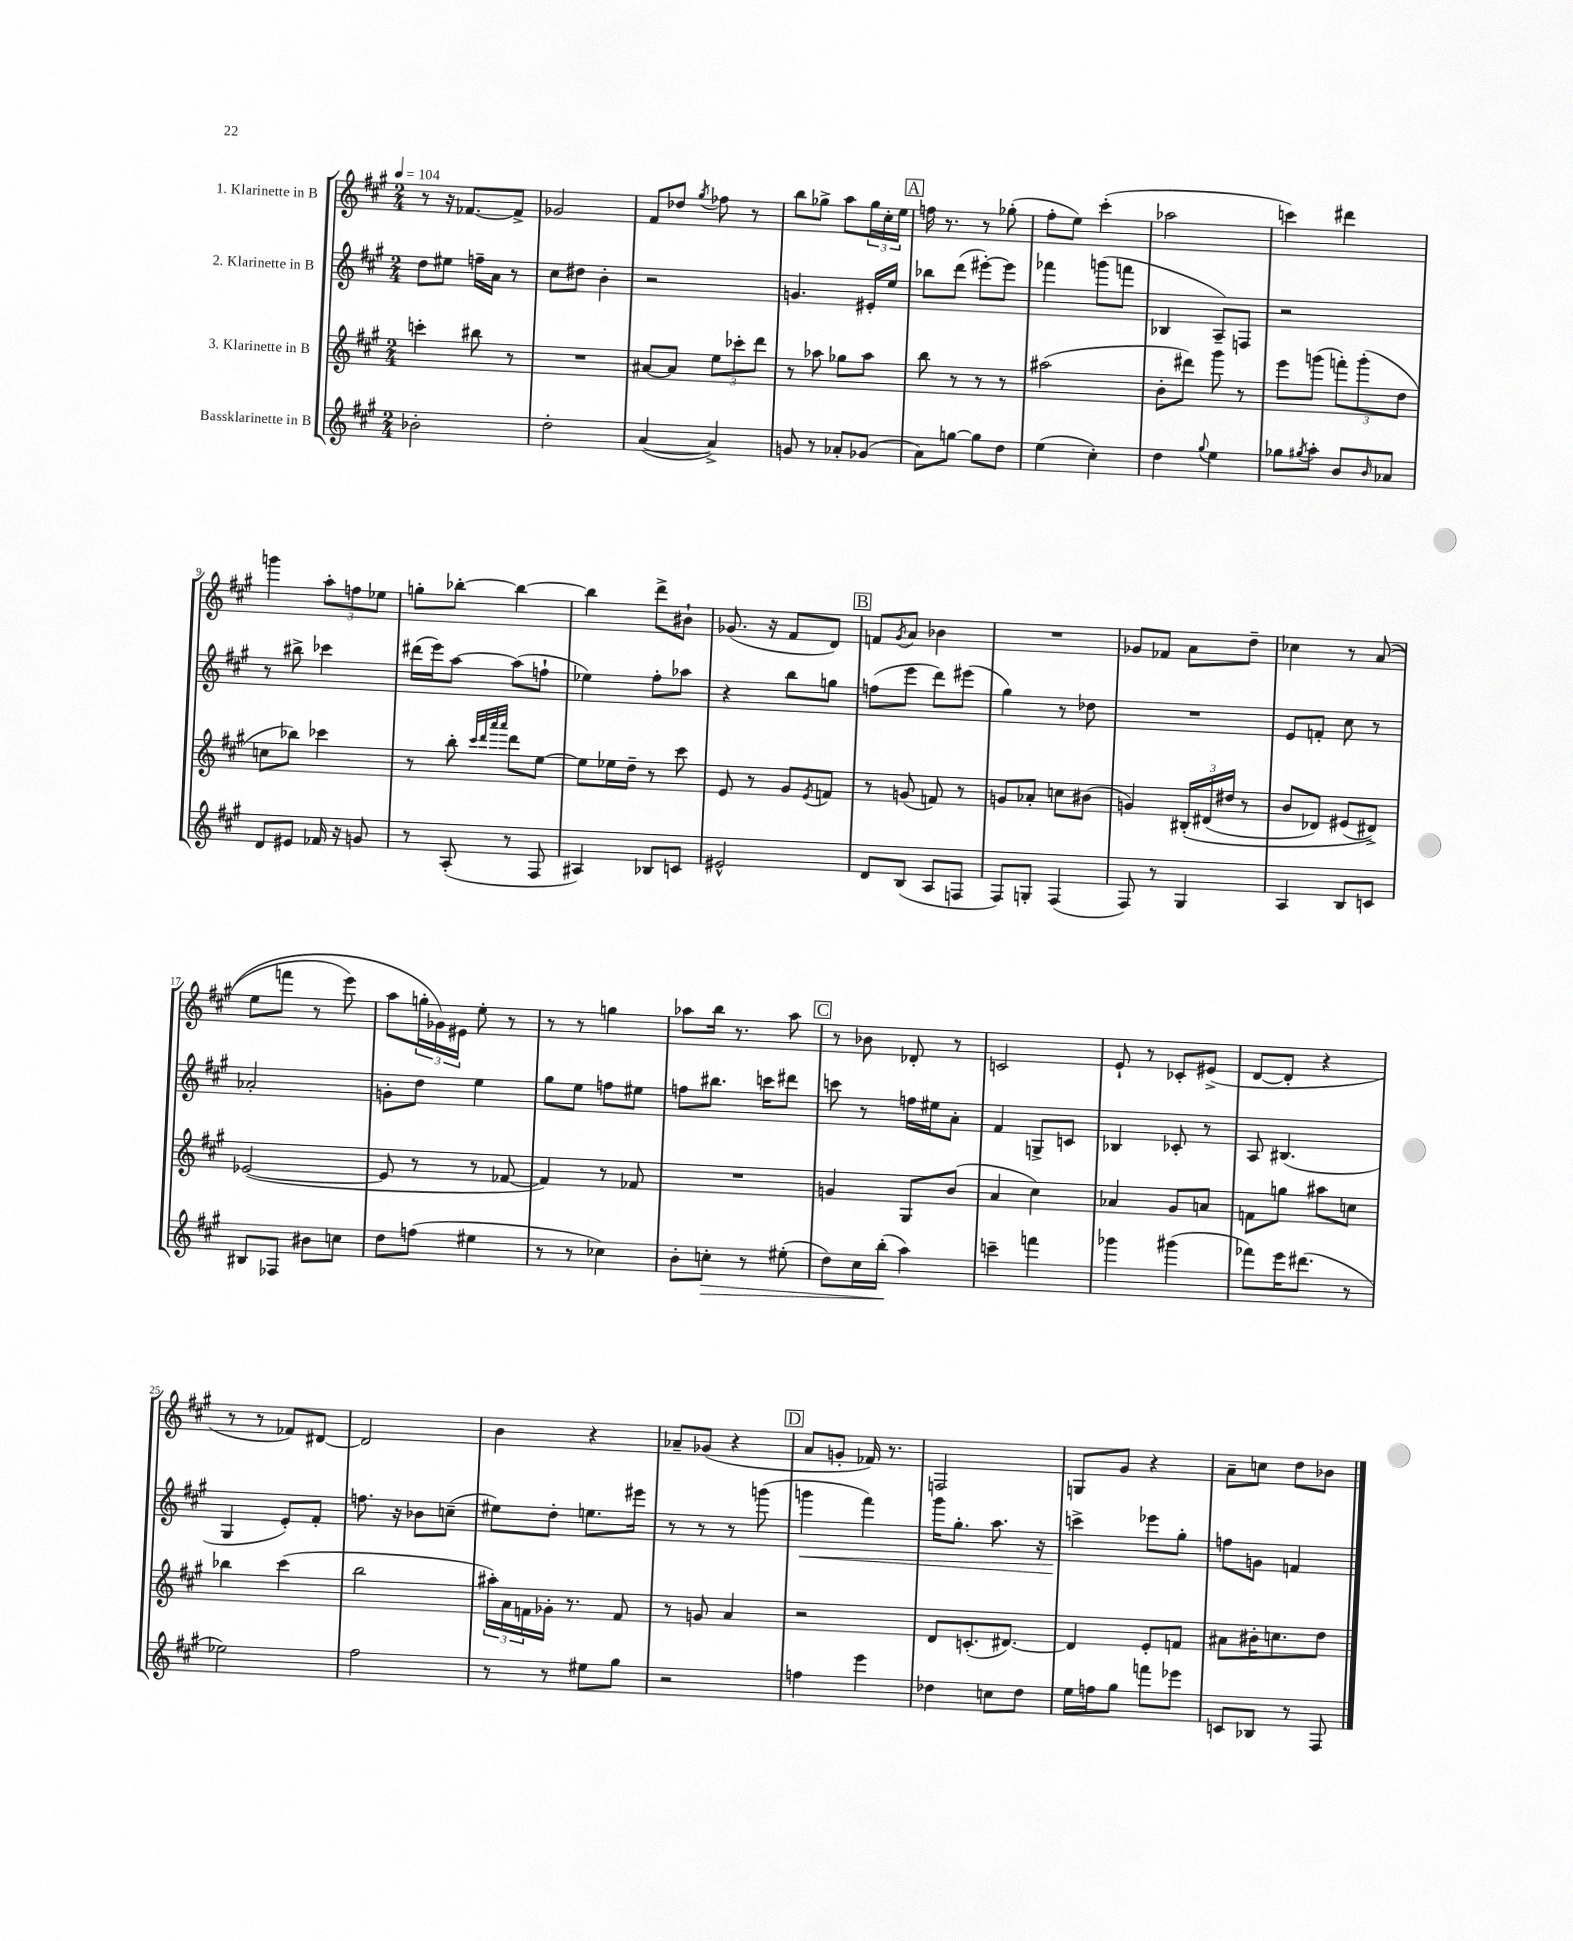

**kern	**kern	**kern	**kern
*staff4	*staff3	*staff2	*staff1
*clefG2	*clefG2	*clefG2	*clefG2
*k[f#c#g#]	*k[f#c#g#]	*k[f#c#g#]	*k[f#c#g#]
*M2/4	*M2/4	*M2/4	*M2/4
*MM104	*MM104	*MM104	*MM104
2b-'	4ccc'	8dd	8r
.	.	8ee#	16r
.	.	.	[8.f-
.	8bb#	16ff~	.
.	.	16a	.
.	8r	8r	8f-^]
=	=	=	=
2dd'	2r	8cc#	2g-
.	.	8dd#	.
.	.	4b'	.
=	=	=	=
([4a	[8a#	2r	8f#
.	8a#]	.	8dd-
.	.	.	8qgg#
4a^])	12ee	.	8ff-
.	12ccc-'	.	.
.	.	.	8r
.	12ddd	.	.
=	=	=	=
8g	8r	4.g	8bb
8r	8aa-	.	8gg-^
8a-'	8gg-	.	8aa
(8g-	8aa-	16e#'	24gg-
.	.	.	24cc#'
.	.	16ee	.
.	.	.	24ee
=	=	=	=
8a)	8bb	8bb-	16ff
.	.	.	8.r
[8gg	8r	(8ddd	.
8gg]	8r	[8eee#')	8r
8dd	8r	8eee#]	(8gg-'
=	=	=	=
(4ee	(2aa#	4fff-	8ff#'
.	.	.	8ee)
4cc#')	.	(8ggg	(4ccc#'
.	.	8fff	.
=	=	=	=
4dd	8b'	4B-	2aa-
.	8ddd#)	.	.
8qqgg#	.	.	.
4ee	8ggg#	8A~)	.
.	8r	8F	.
=	=	=	=
8gg-	8eee	2r	4ccc)
8qgg#	.	.	.
8aa'	(8ggg	.	.
8b	12fff')	.	4ddd#
.	(12ggg'	.	.
16qqb	.	.	.
8a-	.	.	.
.	12dd	.	.
=	=	=	=
8d	8cc	8r	4ggg
8e#	8bb-)	8bb#^	.
16f-	4ccc-	4ccc-	12aa'
16r	.	.	.
.	.	.	12ff
8g	.	.	.
.	.	.	12ee-
=	=	=	=
8r	8r	(16ddd#	8gg'
.	.	16eee)	.
(8A'	8bb'	[8aa	[8bb-'
.	32qqccc#	.	.
.	32qqddd	.	.
.	32qqaaa	.	.
.	32qqaaa	.	.
8r	8ddd	(8aa]	4bb-_
8F#	[8ee	8ff`	.
=	=	=	=
4A#)	8ee]	4ee-)	4bb-]
.	16ee-	.	.
.	16dd~	.	.
8B-	8r	8ff#'	8ddd^
8c	8ccc#	8aa-	8b#`
=	=	=	=
2e#^^	8e	4r	(8.g-
.	8r	.	.
.	.	.	16r
.	8g#	8bb	8f#
.	8qe	.	.
.	8f	8gg	8d)
=	=	=	=
8d	8r	(8ff	8f
.	.	.	8qg#
(8B	(8g	8eee	8a
8A	8f)	8ddd)	4b-
8F	8r	(8eee#	.
=	=	=	=
8F#)	8g	4gg#)	2r
8G'	8a-'	.	.
(4F#	8cc	8r	.
.	(8b#	8dd-	.
=	=	=	=
8F#)	4g)	2r	8g-
8r	.	.	8f-
4G#	&(24B#'	.	8a
.	(24d#	.	.
.	24dd#	.	.
.	8r	.	8dd~
=	=	=	=
4A	8b	8e	4cc-
.	8d-)	8f'	.
8B	(8e#	8cc#	8r
8c	8d#^)&)	8r	&((8a
=	=	=	=
8B#	([2e-	2a-'	8ee
8F-	.	.	8fff
8b#	.	.	8r
8cc	.	.	8eee)
=	=	=	=
8dd	8e-]	8g'	8aa
(8ff	8r	8dd	24gg'
.	.	.	24g-&)
.	.	.	24e#
4ee#	8r	4ee	8ee'
.	[8f-	.	8r
=	=	=	=
8r	4f-])	8gg#	8r
8r	.	8ee	8r
4cc-)	8r	8ff	4gg
.	8f-	8ee#	.
=	=	=	=
8b'	2r	8ff	8aa-
8cc'	.	8.bb#	16bb
.	.	.	8.r
8r	.	.	.
.	.	16ccc	.
(8ee#'	.	8ddd#	8aa-
=	=	=	=
8dd)	4g	8ccc	8r
16cc#	.	8r	8b-
(16bb'	.	.	.
4aa)	8G#	16ff	8d-'
.	.	16ee#	.
.	(8b	8a'	8r
=	=	=	=
4ccc~	4a	4f#	2c
4fff	4cc#)	8G^	.
.	.	8c	.
=	=	=	=
4ggg-	4a-	4B-	8e`
.	.	.	8r
(4ggg#	8g#	8c-'	8c-'
.	8a	8r	(8e#^
=	=	=	=
8fff-)	8f	8A	[8d
16eee	8gg	(4.B#	8d']
(8.ddd#	.	.	.
.	8aa#	.	4r
8r	8cc	.	.
=	=	=	=
2ee-)	4bb-	4G#	8r
.	.	.	8r
.	(4ccc#	8e')	8f-)
.	.	8f#'	[8d#
=	=	=	=
2ff#	2bb	8.ff	2d#]
.	.	16r	.
.	.	8b-	.
.	.	(8cc~	.
=	=	=	=
8r	24aa#')	8ee#)	4b
.	24a	.	.
.	24f	.	.
8r	16g-'	8dd'	.
.	8.r	.	.
8ee#	.	8.ee	4r
8gg#	8f	.	.
.	.	16eee#	.
=	=	=	=
2r	8r	8r	8a-~
.	8g	8r	(8g-
.	4a	8r	4r
.	.	(8ggg	.
=	=	=	=
4ff	2r	4ggg	8a
.	.	.	8g'
4eee	.	4fff#)	16f-)
.	.	.	8.r
=	=	=	=
4dd-	8d	16ggg#	2F
.	.	8.gg#'	.
.	(8.c'	.	.
8cc	.	8.aa	.
.	[8.d#)	.	.
8dd-	.	.	.
.	.	16r	.
=	=	=	=
16ee	4d#]	4ccc^	8G
16ff	.	.	.
8gg#	.	.	8g#
8fff	8e'	8eee-	4r
8eee-	8f	8gg#'	.
=	=	=	=
8c	8a#	8ff	8a~
8B-	16b#'	8g	8cc
.	8.cc	.	.
8r	.	4f	8dd
8F#	8dd	.	8b-
==	==	==	==
*-	*-	*-	*-
